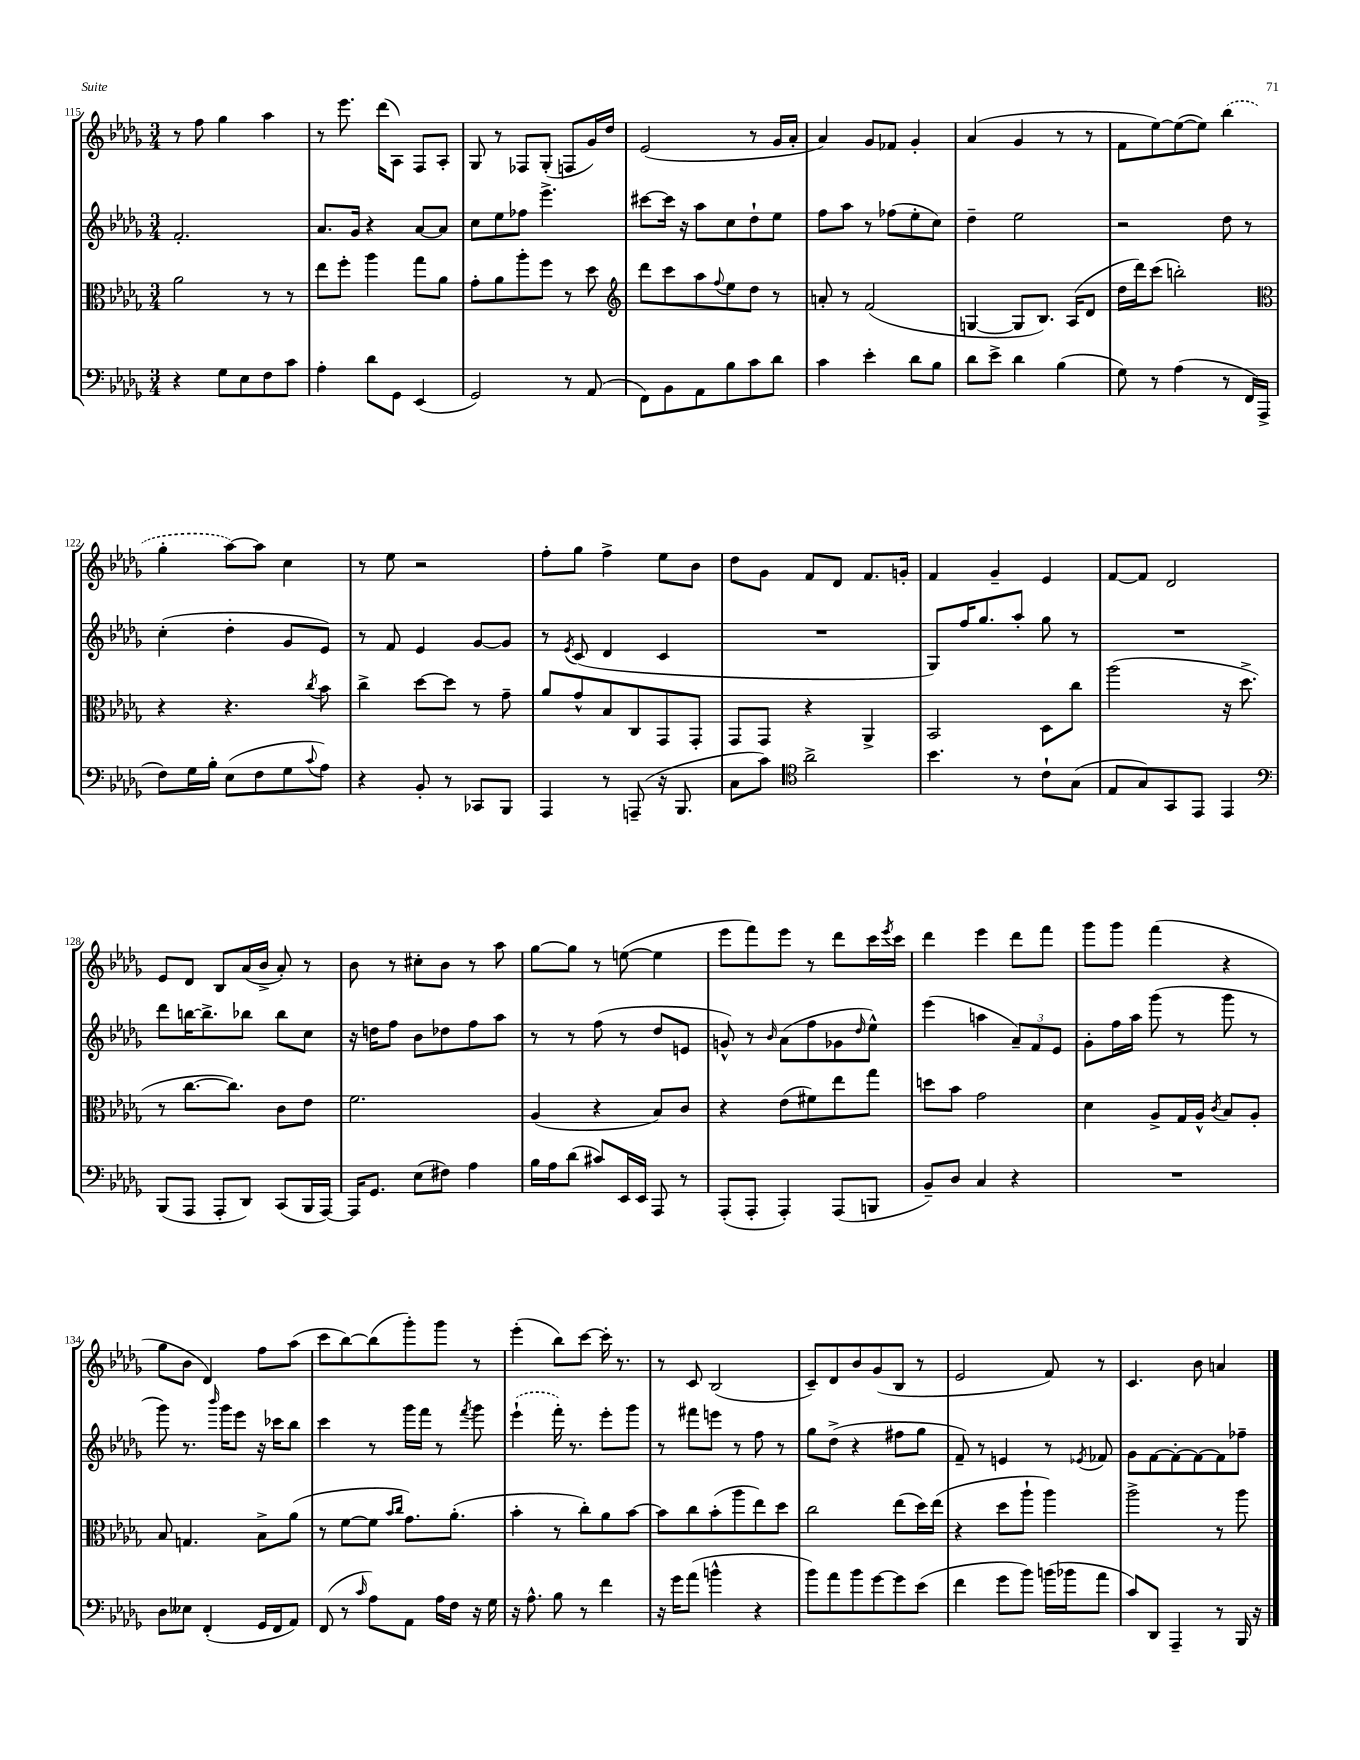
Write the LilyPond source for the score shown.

<<
\new StaffGroup <<
\new Staff = "s0" {
    \clef treble \key des \major \numericTimeSignature \time 3/4
    r8 f''8 ges''4 aes''4 |
    r8 ees'''8. des'''16( aes8) f8 aes8-. |
    ges8 r8 fes8 ges8-.( f8 ges'16) des''16 |
    ees'2( r8 ges'16 aes'16-. |
    aes'4) ges'8 fes'8 ges'4-. |
    aes'4( ges'4 r8 r8 |
    f'8 ees''8~) ees''8~( ees''8) \once \slurDashed bes''4( |
    ges''4-. aes''8~) aes''8 c''4 |
    r8 ees''8 r2 |
    f''8-. ges''8 f''4-> ees''8 bes'8 |
    des''8 ges'8 f'8 des'8 f'8. g'16-. |
    f'4 ges'4-- ees'4 |
    f'8~ f'8 des'2 |
    ees'8 des'8 bes8 aes'16( bes'16-> aes'8-.) r8 |
    bes'8 r8 cis''8-. bes'8 r8 aes''8 |
    ges''8~ ges''8 r8 e''8~( e''4 |
    ees'''8 f'''8) ees'''8 r8 des'''8 c'''16 \acciaccatura { ees'''8 } c'''16 |
    des'''4 ees'''4 des'''8 f'''8 |
    ges'''8 ges'''8 f'''4( r4 |
    ges''8 bes'8 des'4) f''8 aes''8( |
    c'''8 bes''8~) bes''8( ges'''8-.) ges'''8 r8 |
    ees'''4-.( bes''8) c'''8~ c'''16-. r8. |
    r8 c'8 bes2( |
    c'8--) des'8 bes'8 ges'8( bes8 r8 |
    ees'2 f'8) r8 |
    c'4. bes'8 a'4 \bar "|." |
}
\new Staff = "s1" {
    \clef treble \key des \major \numericTimeSignature \time 3/4
    f'2.-. |
    aes'8. ges'16 r4 aes'8~ aes'8 |
    c''8 ees''8 fes''8 ees'''4.-> |
    cis'''8~ cis'''16 r16 aes''8 c''8 des''8-! ees''8 |
    f''8 aes''8 r8 fes''8( ees''8-. c''8) |
    des''4-- ees''2 |
    r2 des''8 r8 |
    c''4-.( des''4-. ges'8 ees'8) |
    r8 f'8 ees'4 ges'8~ ges'8 |
    r8 \acciaccatura { ees'8 } c'8( des'4 c'4 |
    R2. |
    ges8) f''16 ges''8. aes''8-. ges''8 r8 |
    R2. |
    des'''8 b''16~ b''8.-> bes''8 bes''8 c''8 |
    r16 d''16 f''8 bes'8 des''8 f''8 aes''8 |
    r8 r8 f''8( r8 des''8 e'8 |
    g'8-^) r8 \grace { bes'16 } aes'8( f''8 ges'8 \grace { des''16 } ees''8-^) |
    ees'''4( a''4 \tuplet 3/2 { aes'8--) f'8 ees'8 } |
    ges'8-. f''16 aes''16 ges'''8( r8 ges'''8 r8 |
    ges'''8) r8. \grace { bes'''16 } ges'''16 ees'''8 r16 ces'''16 bes''8 |
    c'''4 r8 ges'''16 f'''16 r8 \acciaccatura { f'''8 } ges'''8 |
    \once \slurDashed ees'''4-!( f'''16-.) r8. ees'''8-. ges'''8 |
    r8 fis'''8 e'''8 r8 f''8 r8 |
    ges''8 des''8->( r4 fis''8 ges''8 |
    f'8--) r8 e'4 r8 \acciaccatura { ees'8 } fes'8 |
    ges'8 f'8~ f'8~-. f'8~ f'8 fes''8-- \bar "|." |
}
\new Staff = "s2" {
    \clef alto \key des \major \numericTimeSignature \time 3/4
    aes'2 r8 r8 |
    ees''8 f''8-. aes''4 ges''8 aes'8 |
    ges'8-. aes'8 aes''8-. f''8 r8 des''8 |
    \clef treble des'''8 c'''8 aes''8 \appoggiatura { f''8 } ees''8 des''8 r8 |
    a'8-. r8 f'2( |
    g4~ g8 bes8.) aes16( des'8 |
    des''16 des'''16) c'''8( b''2-.) |
    \clef alto r4 r4. \acciaccatura { c''8 } bes'8 |
    c''4-> des''8~ des''8 r8 ges'8-- |
    aes'8 ges'8-^ bes8 c8 ges,8 ges,8-. |
    ges,8 ges,8 r4 aes,4-> |
    bes,2 des8 c''8 |
    aes''2( r16 des''8.-> |
    r8 c''8.~ c''8.) c'8 ees'8 |
    f'2. |
    aes4( r4 bes8) c'8 |
    r4 ees'8( fis'8) ees''8 ges''8 |
    d''8 bes'8 ges'2 |
    des'4 aes8-> ges16 aes16-^ \acciaccatura { c'8 } bes8 aes8-. |
    bes8 g4. bes8-> aes'8( |
    r8 f'8~ f'8 \grace { bes'16 c''16 } ges'8.) aes'8.-.( |
    bes'4-. r8 c''8-.) aes'8 bes'8~ |
    bes'8 c''8 bes'8-.( aes''8 ees''8) des''8 |
    c''2 ees''8( des''16) ees''16( |
    r4 des''8 aes''8-! aes''4) |
    aes''2-> r8 aes''8 \bar "|." |
}
\new Staff = "s3" {
    \clef bass \key des \major \numericTimeSignature \time 3/4
    r4 ges8 ees8 f8 c'8 |
    aes4-. des'8 ges,8 ees,4( |
    ges,2) r8 aes,8( |
    f,8) bes,8 aes,8 bes8 c'8 des'8 |
    c'4 ees'4-. des'8 bes8 |
    des'8 ees'8-> des'4 bes4( |
    ges8) r8 aes4( r8 f,16 aes,,16-> |
    f8) ges16 bes16-. ees8( f8 ges8 \appoggiatura { c'8 } aes8) |
    r4 bes,8-. r8 ces,8 bes,,8 |
    aes,,4 r8 a,,8--( r16 bes,,8. |
    c8 c'8) \clef tenor aes'2-> |
    bes'4. r8 c'8-! ges8( |
    ees8 ges8) ges,8 ees,8 ees,4 |
    \clef bass bes,,8( aes,,8 aes,,8-. des,8) c,8( bes,,16 aes,,16~) |
    aes,,16 ges,8. ees8( fis8) aes4 |
    bes16 aes16 des'8( cis'8) ees,16 ees,16 aes,,8 r8 |
    aes,,8-.( aes,,8-. aes,,4-.) aes,,8( b,,8 |
    bes,8--) des8 c4 r4 |
    R2. |
    des8 eeses8 f,4-.( ges,16 f,16 aes,8) |
    f,8( r8 \grace { c'16 } aes8) aes,8 aes16 f16 r16 ges16 |
    r16 aes8.-^ bes8 r8 f'4 |
    r16 ges'16 aes'8( b'4-^ r4 |
    bes'8) aes'8 bes'8 ges'8~ ges'8 ees'8( |
    f'4 ges'8 bes'8) b'16( bes'16 aes'8 |
    c'8) des,8 aes,,4-- r8 bes,,16 r16 \bar "|." |
}
>>
>>
\layout { \context { \Score currentBarNumber = #115 } }
